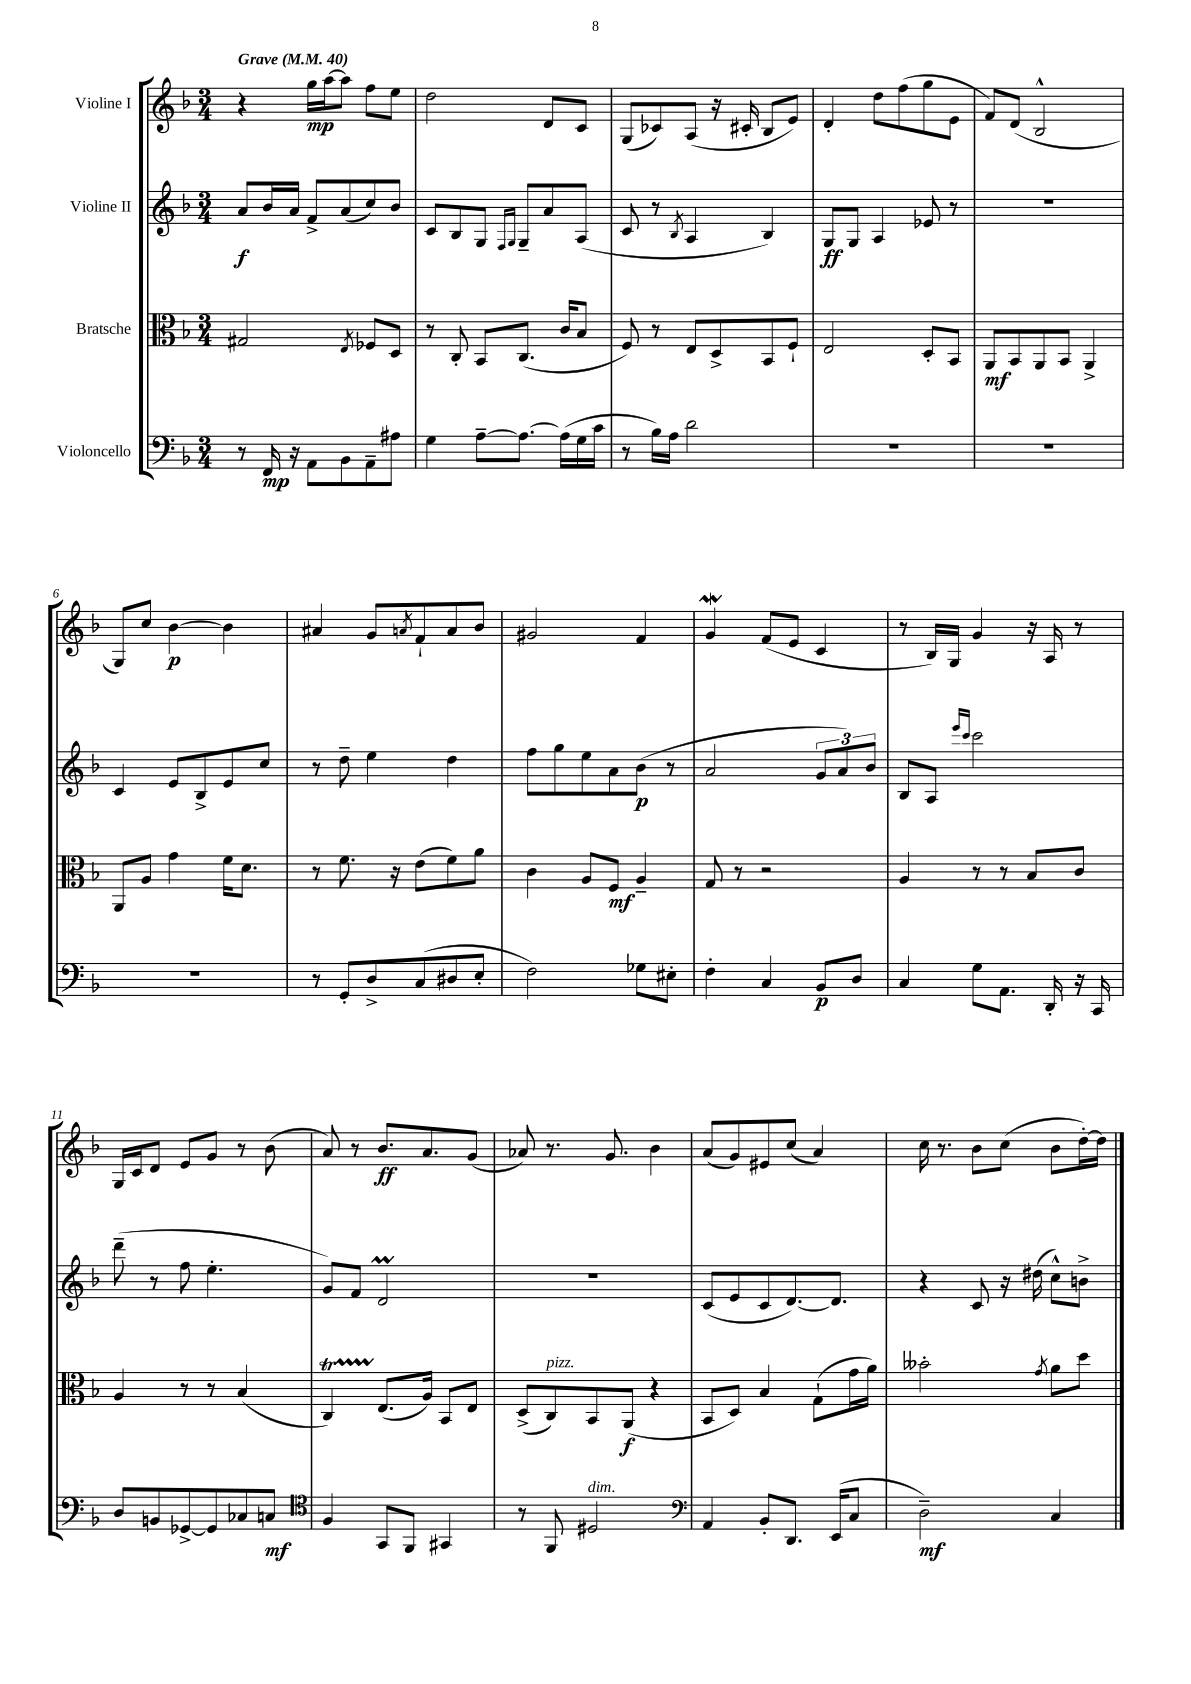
<<
\new StaffGroup <<
\new Staff = "s0" \with { instrumentName = "Violine I" } {
    \clef treble \key f \major \numericTimeSignature \time 3/4 \tempo "Grave" 4 = 40
    r4 g''16\mp a''16~ a''8 f''8 e''8 |
    d''2 d'8 c'8 |
    g8( ces'8) a8( r16 cis'16-. bes8 e'8) |
    d'4-. d''8 f''8( g''8 e'8 |
    f'8) d'8( bes2-^ |
    g8) c''8 bes'4~\p bes'4 |
    ais'4 g'8 \acciaccatura { a'8 } f'8-! a'8 bes'8 |
    gis'2 f'4 |
    g'4\mordent f'8( e'8 c'4 |
    r8 bes16) g16 g'4 r16 a16 r8 |
    g16 c'16 d'8 e'8 g'8 r8 bes'8( |
    a'8) r8 bes'8.\ff a'8. g'8( |
    aes'8) r8. g'8. bes'4 |
    a'8( g'8) eis'8 c''8( a'4) |
    c''16 r8. bes'8 c''8( bes'8 d''16~-.) d''16 \bar "|." |
}
\new Staff = "s1" \with { instrumentName = "Violine II" } {
    \clef treble \key f \major \numericTimeSignature \time 3/4
    a'8\f bes'16 a'16 f'8-> a'8( c''8) bes'8 |
    c'8 bes8 g8 \grace { f16 g16 } g8-- a'8 a8( |
    c'8 r8 \acciaccatura { bes8 } a4 bes4) |
    g8\ff g8 a4 ees'8 r8 |
    R2. |
    c'4 e'8 bes8-> e'8 c''8 |
    r8 d''8-- e''4 d''4 |
    f''8 g''8 e''8 a'8 bes'8\p( r8 |
    a'2 \tuplet 3/2 { g'8 a'8) bes'8 } |
    bes8 a8 \grace { e'''16 c'''16 } c'''2 |
    d'''8--( r8 f''8 e''4.-. |
    g'8) f'8 d'2\prall |
    R2. |
    c'8( e'8 c'8 d'8.~) d'8. |
    r4 c'8 r16 dis''16( c''8-^) b'8-> \bar "|." |
}
\new Staff = "s2" \with { instrumentName = "Bratsche" } {
    \clef alto \key f \major \numericTimeSignature \time 3/4
    gis2 \acciaccatura { e8 } fes8 d8 |
    r8 c8-. bes,8 c8.( c'16 bes8 |
    f8) r8 e8 d8-> bes,8 f8-! |
    e2 d8-. bes,8 |
    a,8\mf bes,8 a,8 bes,8 a,4-> |
    a,8 a8 g'4 f'16 d'8. |
    r8 f'8. r16 e'8( f'8) a'8 |
    c'4 a8 f8\mf a4-- |
    g8 r8 r2 |
    a4 r8 r8 bes8 c'8 |
    a4 r8 r8 bes4( |
    c4\startTrillSpan) e8.\stopTrillSpan( a16) bes,8 e8 |
    d8->( c8^\markup { \italic "pizz." }) bes,8 a,8\f( r4 |
    bes,8 d8) bes4 g8-!( g'16 a'16) |
    beses'2-. \acciaccatura { g'8 } a'8 d''8 \bar "|." |
}
\new Staff = "s3" \with { instrumentName = "Violoncello" } {
    \clef bass \key f \major \numericTimeSignature \time 3/4
    r8 f,16\mp r16 a,8 bes,8 a,8-- ais8 |
    g4 a8~-- a8.~ a16( g16 c'16 |
    r8 bes16) a16 d'2 |
    R2. |
    R2. |
    R2. |
    r8 g,8-. d8-> c8( dis8 e8-. |
    f2) ges8 eis8-. |
    f4-. c4 bes,8\p d8 |
    c4 g8 a,8. d,16-. r16 c,16 |
    d8 b,8 ges,8~-> ges,8 ces8 c8\mf |
    \clef tenor f4 g,8 f,8 gis,4 |
    r8 f,8 dis2^\markup { \italic "dim." } |
    \clef bass a,4 bes,8-. d,8. e,16( c8 |
    d2--\mf) c4 \bar "|." |
}
>>
>>
